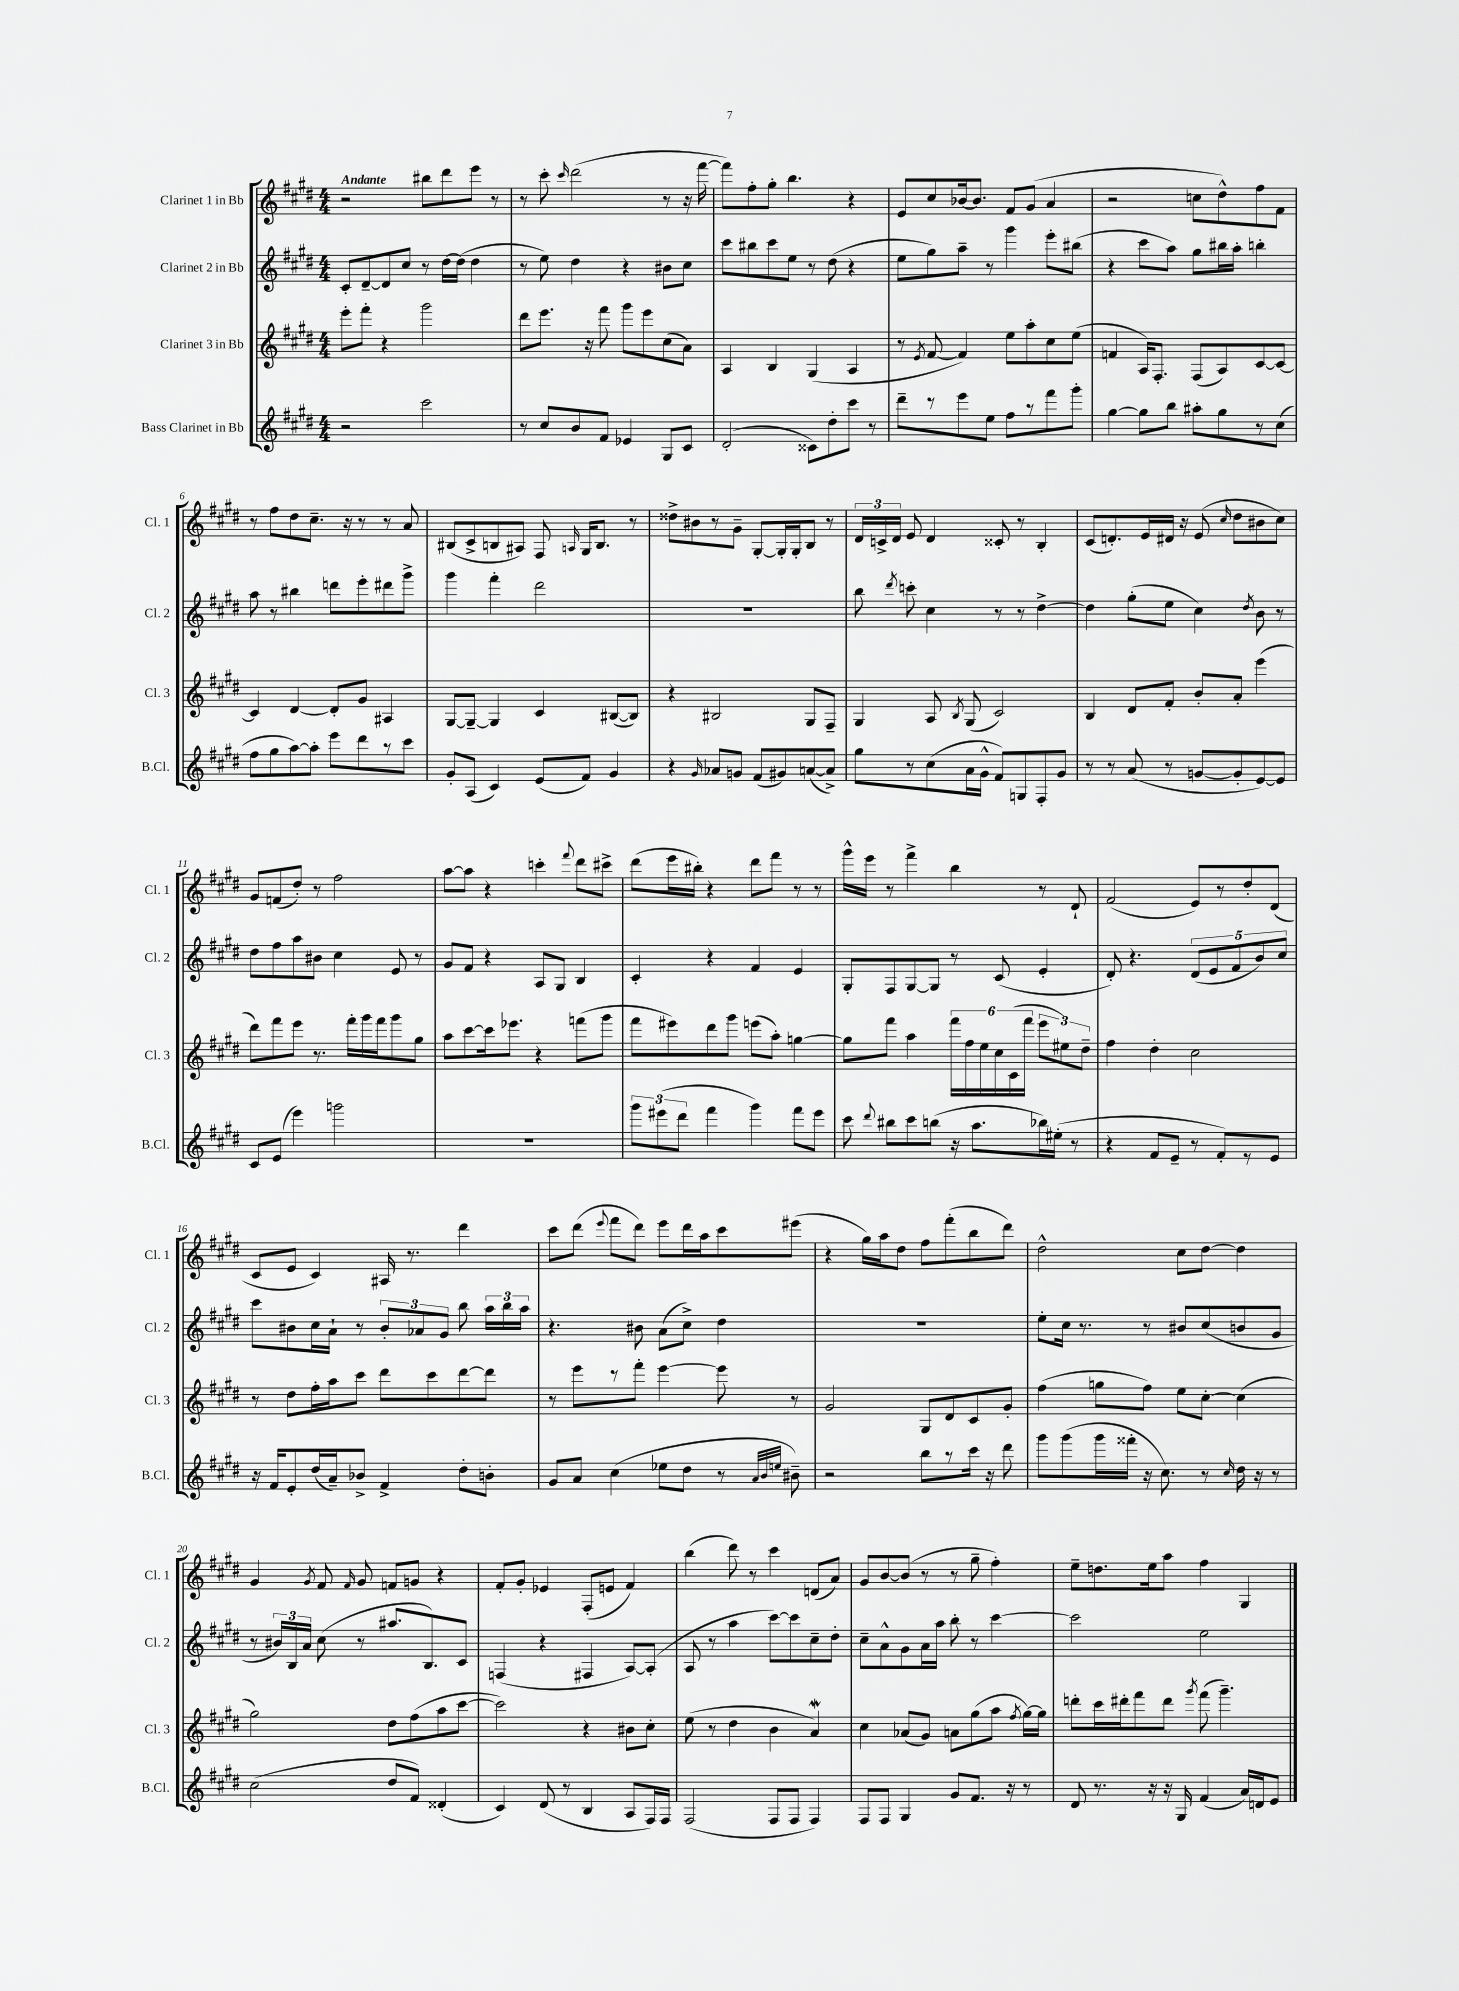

**kern	**kern	**kern	**kern
*staff4	*staff3	*staff2	*staff1
*clefG2	*clefG2	*clefG2	*clefG2
*k[f#c#g#d#]	*k[f#c#g#d#]	*k[f#c#g#d#]	*k[f#c#g#d#]
*M4/4	*M4/4	*M4/4	*M4/4
2r	8eee'	8c#'	2r
.	8fff#'	[8d#~	.
.	4r	8d#]	.
.	.	8cc#	.
2ccc#	2ggg#	8r	8bb#
.	.	[16dd#	8ddd#
.	.	(16dd#]	.
.	.	4dd#	8eee
.	.	.	8r
=	=	=	=
8r	8ddd#	8r	8r
8cc#	8.eee	8ee)	8ccc#'
.	.	.	16qqccc#
8b	.	4dd#	(2ddd#
.	16r	.	.
8f#	8fff#	.	.
4e-	8ggg#	4r	.
.	8eee	.	.
8G#	(8cc#	8b#	8r
8c#	8a)	8cc#	16r
.	.	.	[16fff#
=	=	=	=
(2d#'	4A	8ccc#	8fff#])
.	.	8bb#	8ff#'
.	4B	8ccc#	8gg#'
.	.	8ee	4.bb
8c##)	(4G#	8r	.
8dd#'	.	(8dd#	.
8ccc#	4A	4r	4r
8r	.	.	.
=	=	=	=
8ddd#~	8r	8ee	8e
.	8qe	.	.
8r	[8f#	8gg#)	8cc#
8eee	4f#])	8aa~	[16b-
.	.	.	8.b-]
8ee	.	8r	.
8ff#	8ee	4ggg#	8f#
8r	8aa'	.	(8g#
8fff#	8cc#	8eee'	4a
8ggg#'	(8ee	(8bb#	.
=	=	=	=
[4gg#	4f	4r	2r
8gg#]	16A)	8ccc#	.
.	8.F#'	.	.
8bb	.	8aa)	.
8aa#'	(8F#	8gg#	8cc
8gg#	8A)	16bb#	8dd#^^)
.	.	16aa'	.
8r	[8c#	4bb'	8ff#
(8cc#	8c#_	.	8f#
=	=	=	=
8ff#	4c#]	8aa	8r
8gg#	.	8r	8ff#
[8aa)	[4d#	4bb#	8dd#
8aa']	.	.	8.cc#~
8eee	8d#']	8ddd	.
.	.	.	16r
8ddd#	8g#	8eee'	8r
8r	4A#	8ddd#	8r
8ccc#	.	8ggg#^	8a
=	=	=	=
8g#'	[8G#	4ggg#	(8B#
(8A	8G#~_	.	8c#^
4c#)	4G#]	4fff#'	8B
.	.	.	8A#)
(8e	4c#	2ddd#	8F#
.	.	.	16qqA
8f#)	.	.	16G#
.	.	.	8.B
4g#	([8B#	.	.
.	8B#])	.	8r
=	=	=	=
4r	4r	1r	8dd##^
.	.	.	8b#
16qqg#	.	.	.
8a-	2B#	.	8r
8g	.	.	8g#~
(8f#	.	.	[8G#'
8g#)	.	.	16G#']
.	.	.	16G#'
([8a	8G#	.	8B
8a^])	8F#~	.	8r
=	=	=	=
8gg#	4G#	8bb	24d#
.	.	.	24c^
.	.	.	24d#
.	.	8qddd#	.
8r	.	8ccc'	8e
(8cc#	8A	4cc#	4d#
.	8qB	.	.
16a	(8G#	.	.
16g#^^	.	.	.
8f#)	2c#)	8r	8c##'
8G	.	8r	8r
8F#'	.	[4dd#^	4B'
8g#	.	.	.
=	=	=	=
8r	4B	4dd#]	(8c#
8r	.	.	8.d')
(8a	8d#	(8gg#'	.
.	.	.	16e
8r	8f#'	8ee	16d#
.	.	.	16r
[8g	8b'	4cc#)	(8e
.	.	.	16qqcc#
8g']	8a'	.	8dd#
.	.	8qdd#	.
[8e)	(4eee	8b	8b#
8e]	.	8r	8cc#)
=	=	=	=
8c#	8ddd#)	8dd#	8g#
(8e	8fff#	8ff#	(8f
4eee)	8eee	8aa	8dd#')
.	8.r	8b#	8r
2ggg	.	4cc#	2ff#
.	16fff#'	.	.
.	16ggg#	.	.
.	16fff#	.	.
.	8ggg#	8e	.
.	8gg#	8r	.
=	=	=	=
1r	8aa	8g#	[8aa
.	[8ccc#	8f#	8aa]
.	16ccc#]	4r	4r
.	8.eee-	.	.
.	4r	8A	4ccc'
.	.	8G#	.
.	.	.	8qqfff#
.	(8fff	4B	8ddd#
.	8ggg#	.	8ccc#^
=	=	=	=
12ggg#	8fff#	4c#'	(8ddd#
(12eee#	.	.	.
.	8eee#)	.	16eee
12ddd#	.	.	.
.	.	.	16bb#')
4fff#	8ddd#	4r	4r
.	8ggg#	.	.
4ggg#)	(8eee	4f#	8ddd#
.	8aa')	.	8fff#
8fff#	[4gg	4e	8r
8eee#	.	.	8r
=	=	=	=
8ccc#	8gg]	8G#'	16ggg#^^
.	.	.	16eee
8qqddd#	.	.	.
8bb#	8fff#	8F#	8r
8ccc#	4aa	[8G#	4fff#^
(8bb	.	8G#]	.
16r	24fff#	8r	4bb
.	24ff#	.	.
8.aa	.	.	.
.	24ee	.	.
.	24cc#	(8c#	.
.	(24c#	.	.
.	24fff#	.	.
16bb-)	12eee	4e'	8r
(16ee#'	.	.	.
.	12ee#)	.	.
8r	.	.	8d#`
.	12dd#~	.	.
=	=	=	=
4r	4ff#	8d#')	(2f#
.	.	4.r	.
8f#	4dd#'	.	.
8e~	.	.	.
8r	2cc#	(10d#	8e)
.	.	10e	.
8f#')	.	.	8r
.	.	10f#	.
8r	.	.	8dd#'
.	.	10b)	.
8e	.	.	(8d#
.	.	10cc#	.
=	=	=	=
16r	8r	8ccc#	8c#
16f#	.	.	.
8e'	8dd#	8b#	8e
(16dd#	16ff#'	16cc#	4c#)
16a~)	16aa	16a`	.
8b-^	8ccc#	8r	.
4f#^	8ddd#	12b#'	16A#
.	.	.	8.r
.	.	12a-	.
.	8ccc#	.	.
.	.	12g#	.
8dd#'	[8ddd#	8bb	4ddd#
8b'	8ddd#]	24aa	.
.	.	24bb	.
.	.	24aa	.
=	=	=	=
8g#	8r	4.r	8ccc#
8a	8eee	.	(8ddd#
.	.	.	8qqeee
(4cc#	8r	.	8fff#
.	8fff#'	8b#	8ddd#)
8ee-	[4eee	(8a	8eee
8dd#	.	8cc#^)	16ddd#
.	.	.	16aa
8r	8eee]	4dd#	8ccc#
32qqa	.	.	.
32qqb	.	.	.
32qqee	.	.	.
8b#~)	8r	.	(8eee#
=	=	=	=
2r	2g#	1r	4r
.	.	.	16gg#)
.	.	.	16aa
.	.	.	8dd#
8bb	8G#	.	8ff#
8r	8d#	.	(8fff#'
16ccc#	8c#	.	8bb
16r	.	.	.
8ddd#	8g#'	.	8ddd#)
=	=	=	=
8ggg#	(4ff#	8ee'	2dd#^^
(8ggg#	.	16cc#	.
.	.	8.r	.
16ggg#	8gg	.	.
16fff##'	.	.	.
16r	8ff#)	8r	.
8.cc#)	.	.	.
.	8ee	8b#	8cc#
8r	[8cc#'	(8cc#	[8dd#
16qqcc#	.	.	.
16dd#	(4cc#]	8b	4dd#]
16r	.	.	.
8r	.	8g#	.
=	=	=	=
(2cc#	2gg#)	8r	4g#
.	.	24b#)	.
.	.	24B	.
.	.	24a	.
.	.	.	8qg#
.	.	(8cc#	8f#
.	.	.	16qqf#
.	.	8r	8g#
8dd#	8dd#	8.aa#	8f
8f#)	(8ff#	.	8g
.	.	8.B)	.
(4d##'	8aa	.	4r
.	[8ccc#	8c#	.
=	=	=	=
4c#)	2ccc#])	(4F	8f#'
.	.	.	8g#'
(8d#	.	4r	4e-
8r	.	.	.
4B	4r	4F#	(8F#'
.	.	.	8e
8A	8b#	[8A)	4f#)
16F#)	8cc#'	(8A']	.
16F#	.	.	.
=	=	=	=
(2F#	(8ee	8A	(4bb
.	8r	8r	.
.	4dd#	4aa	8ddd#)
.	.	.	8r
8F#	4b	[8ccc#)	4ccc#
8F#	.	8ccc#]	.
4F#)	4a)	8cc#~	(8d
.	.	8dd#'	8a)
=	=	=	=
8F#	4cc#	8cc#~	8g#
8F#	.	8a^^	[8b
4G#	(8a-	8g#	(8b]
.	8g#)	16a	8r
.	.	16aa	.
8g#	8a	8bb'	8r
8.f#	(8gg#	8r	8gg#~
.	8aa	[4ccc#	4ff#')
16r	.	.	.
.	8qff#	.	.
8r	[16gg#)	.	.
.	16gg#]	.	.
=	=	=	=
8d#	8ddd'	2ccc#]	8ee~
8.r	16ccc#	.	8.dd
.	16ddd#'	.	.
.	8fff#	.	.
16r	.	.	16ee
16r	8ddd#	.	8aa
16G#	.	.	.
.	8qggg#	.	.
(4f#	(8fff#	2ee	4ff#
.	4.ggg#~)	.	.
16a)	.	.	4G#
16d	.	.	.
8e	.	.	.
==	==	==	==
*-	*-	*-	*-
